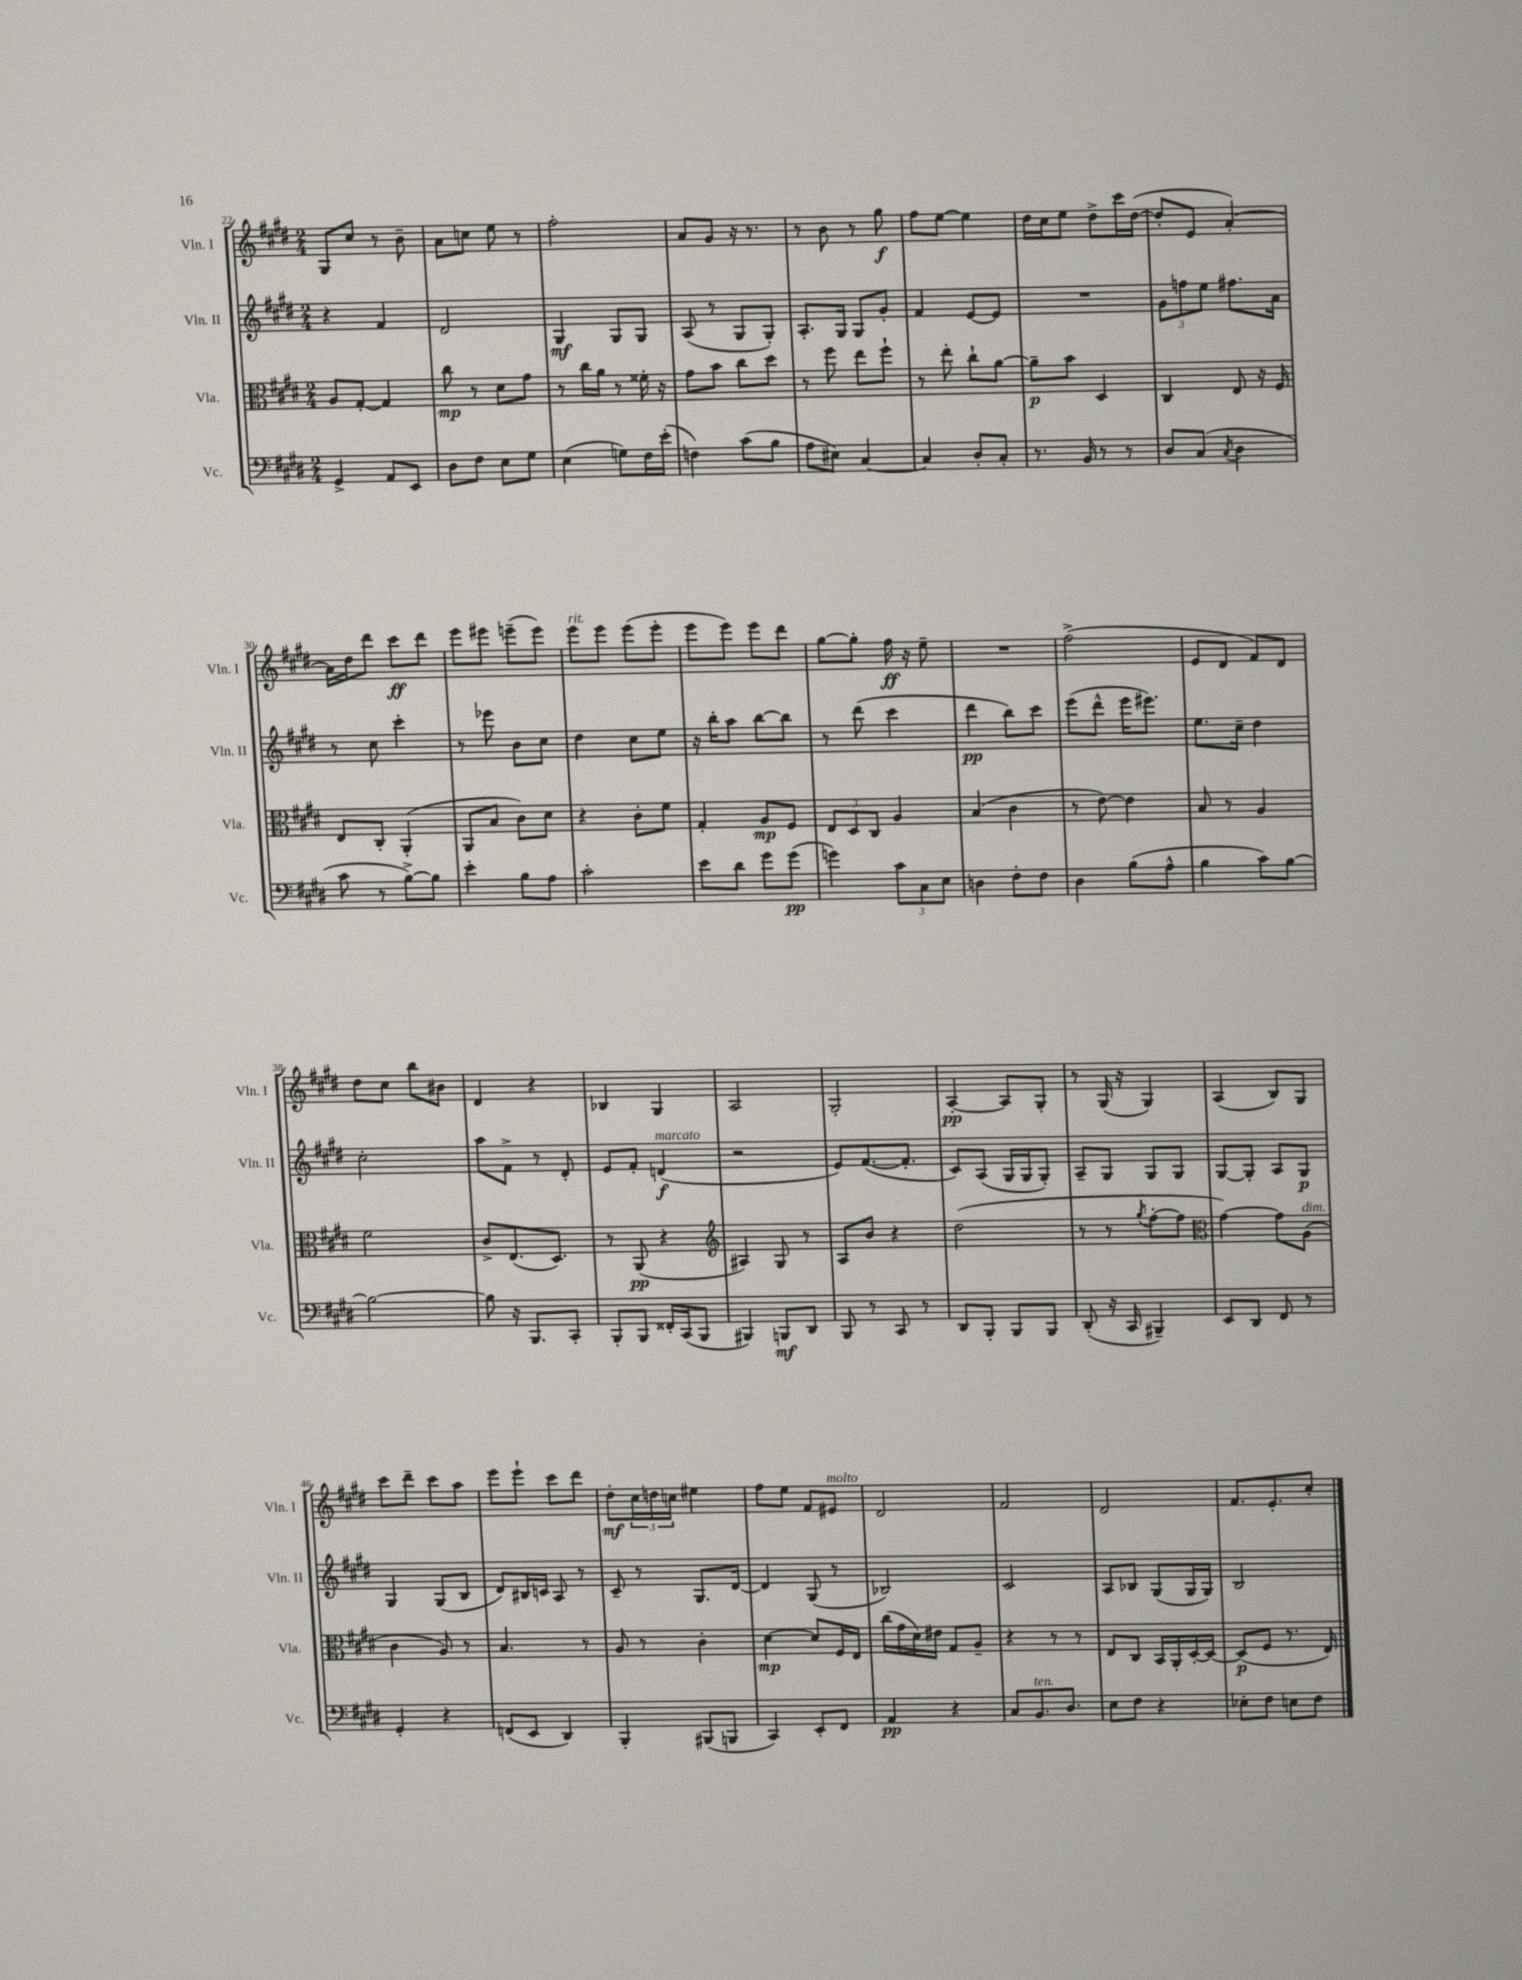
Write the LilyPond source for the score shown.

<<
\new StaffGroup <<
\new Staff = "s0" \with { instrumentName = "Vln. I" shortInstrumentName = "Vln. I" } {
    \clef treble \key e \major \numericTimeSignature \time 2/4
    gis8 cis''8 r8 b'8-- |
    a'8 c''8 e''8 r8 |
    fis''2-. |
    a'8 gis'8 r16 r8. |
    r8 b'8 r8 gis''8\f |
    fis''8 e''8~ e''4 |
    dis''16 cis''16 e''8 dis''8-> cis'''16 dis''16~( |
    dis''8-. e'8 a'4~-.) |
    a'16 dis''16 dis'''8 cis'''8\ff dis'''8 |
    e'''8 eis'''8 e'''8--( e'''8) |
    e'''8^\markup { \italic "rit." } e'''8 e'''8( e'''8-. |
    e'''8 e'''8) e'''8 dis'''8 |
    gis''8~ gis''8-. fis''16\ff r16 e''8-- |
    R2 |
    fis''2->( |
    e'8 dis'8 fis'8) dis'8 |
    dis''8 cis''8 b''8 bis'8 |
    dis'4 r4 |
    bes4 gis4 |
    a2 |
    gis2-. |
    a4~-.\pp a8 gis8-. |
    r8 gis16( r16 gis4) |
    a4( b8) gis8 |
    cis'''8 dis'''8-- cis'''8 a''8 |
    e'''8 e'''8-! cis'''8 dis'''8 |
    dis''8-.\mf \tuplet 3/2 { cis''16 d''16 c''16 } eis''4 |
    fis''8 e''8 fis'8 eis'8^\markup { \italic "molto" } |
    dis'2 |
    fis'2 |
    dis'2 |
    fis'8. e'8.-. cis''8-. \bar "|." |
}
\new Staff = "s1" \with { instrumentName = "Vln. II" shortInstrumentName = "Vln. II" } {
    \clef treble \key e \major \numericTimeSignature \time 2/4
    r4 fis'4 |
    dis'2 |
    gis4\mf gis8 gis8 |
    a8( r8 gis8 gis8-.) |
    a8.-. gis16 gis8 gis'8-. |
    fis'4 e'8~ e'8 |
    R2 |
    \tuplet 3/2 { gis'8 f''8 e''8 } fis''8. a'16 |
    r8 cis''8 cis'''4-. |
    r8 ees'''8 b'8 cis''8 |
    dis''4 cis''8 e''8 |
    r16 b''16-. a''8 b''8~ b''8 |
    r8 dis'''8( cis'''4 |
    dis'''4\pp b''8) cis'''8 |
    e'''8( dis'''8-^ e'''16 eis'''8.) |
    e''8. cis''16-- dis''4 |
    cis''2-. |
    a''8 fis'8-> r8 dis'8-. |
    e'8 fis'8-. d'4\f^\markup { \italic "marcato" }( |
    r2 |
    e'8) fis'8.~( fis'8.-. |
    cis'8) a8( gis16 gis16 gis8-.) |
    a8-- gis8 gis8 gis8 |
    gis8~ gis8-. a8 gis8\p |
    gis4 gis8( b8 |
    dis'8) bis16 c'16 a8 r8 |
    cis'8-- r8 gis8. dis'16~ |
    dis'4 gis8( r8 |
    bes2) |
    cis'2 |
    a8 bes8 gis8( gis16 gis16) |
    b2 \bar "|." |
}
\new Staff = "s2" \with { instrumentName = "Vla." shortInstrumentName = "Vla." } {
    \clef alto \key e \major \numericTimeSignature \time 2/4
    a8 gis8~-. gis4 |
    cis''8\mp r8 dis'8 gis'8 |
    r8 cis''16 a'16 r8 fisis'16-. r16 |
    gis'8 b'8 cis''8 dis''8 |
    r8 fis''8 e''8 fis''8-! |
    r8 e''8-. cis''8-! a'8~ |
    a'8--\p b'8 dis4 |
    cis4 e8 r16 fis16 |
    e8 cis8-. a,4-.( |
    a,8 b8 cis'8) dis'8 |
    r4 cis'8-. fis'8 |
    gis4-. a8\mp fis8 |
    \tuplet 3/2 { e8 dis8 cis8 } a4 |
    b4( cis'4 |
    r8 e'8~) e'4 |
    b8 r8 a4 |
    fis'2 |
    cis'8-> e8.( dis8.) |
    r8 a,8\pp( r4 |
    \clef treble ais4) gis8 r8 |
    a8 b'8 r4 |
    dis''2( |
    r8 r8 \acciaccatura { gis''8 } fis''8~-. fis''8 |
    \clef alto gis'4~) gis'8 a8^\markup { \italic "dim." }( |
    cis'4 a8) r8 |
    b4. r8 |
    a8 r8 cis'4-. |
    dis'4~\mp dis'8 fis16 e16 |
    cis''16( gis'16 dis'16) eis'16 gis8 a8-- |
    r4 r8 r8 |
    e8 cis8 b,16 a,16-. dis16~-. dis16~ |
    dis8\p( fis8 r8. e16) \bar "|." |
}
\new Staff = "s3" \with { instrumentName = "Vc." shortInstrumentName = "Vc." } {
    \clef bass \key e \major \numericTimeSignature \time 2/4
    gis,4-> a,8 e,8 |
    dis8 fis8 e8 gis8 |
    e4( g8) fis16 e'16-.( |
    f4) cis'8( b8 |
    a8 eis8) cis4~ |
    cis4 dis8-. cis8-. |
    r8. b,16 r8 r8 |
    dis8 cis8( \acciaccatura { cis8 } dis4 |
    cis'8 r8 b8~->) b8 |
    e'4-. b8 a8 |
    cis'2-. |
    e'8 dis'8 gis'8 gis'8\pp( |
    g'4) \tuplet 3/2 { cis'8 cis8 e8 } |
    d4 fis8-. fis8 |
    dis4 b8( a8-^ |
    b4 cis'8) b8~ |
    b2~ |
    b8 r16 b,,8. cis,8-. |
    b,,8-. b,,8 fisis,16-. cis,16( b,,8 |
    bis,,4) b,,8\mf dis,8 |
    b,,8 r8 cis,8 r8 |
    dis,8 b,,8-. b,,8 b,,8 |
    dis,8-.( r16 cis,16 bis,,4--) |
    e,8 dis,8 fis,8 r8 |
    gis,4-. r4 |
    f,8( e,8 dis,4) |
    b,,4-. bis,,8( b,,8 |
    cis,4) e,8-. fis,8 |
    a,4\pp r4 |
    cis8 b,8.^\markup { \italic "ten." } dis8. |
    e8 fis8 r4 |
    ees8-. fis8 e8 fis8 \bar "|." |
}
>>
>>
\layout { \context { \Score currentBarNumber = #22 } }
